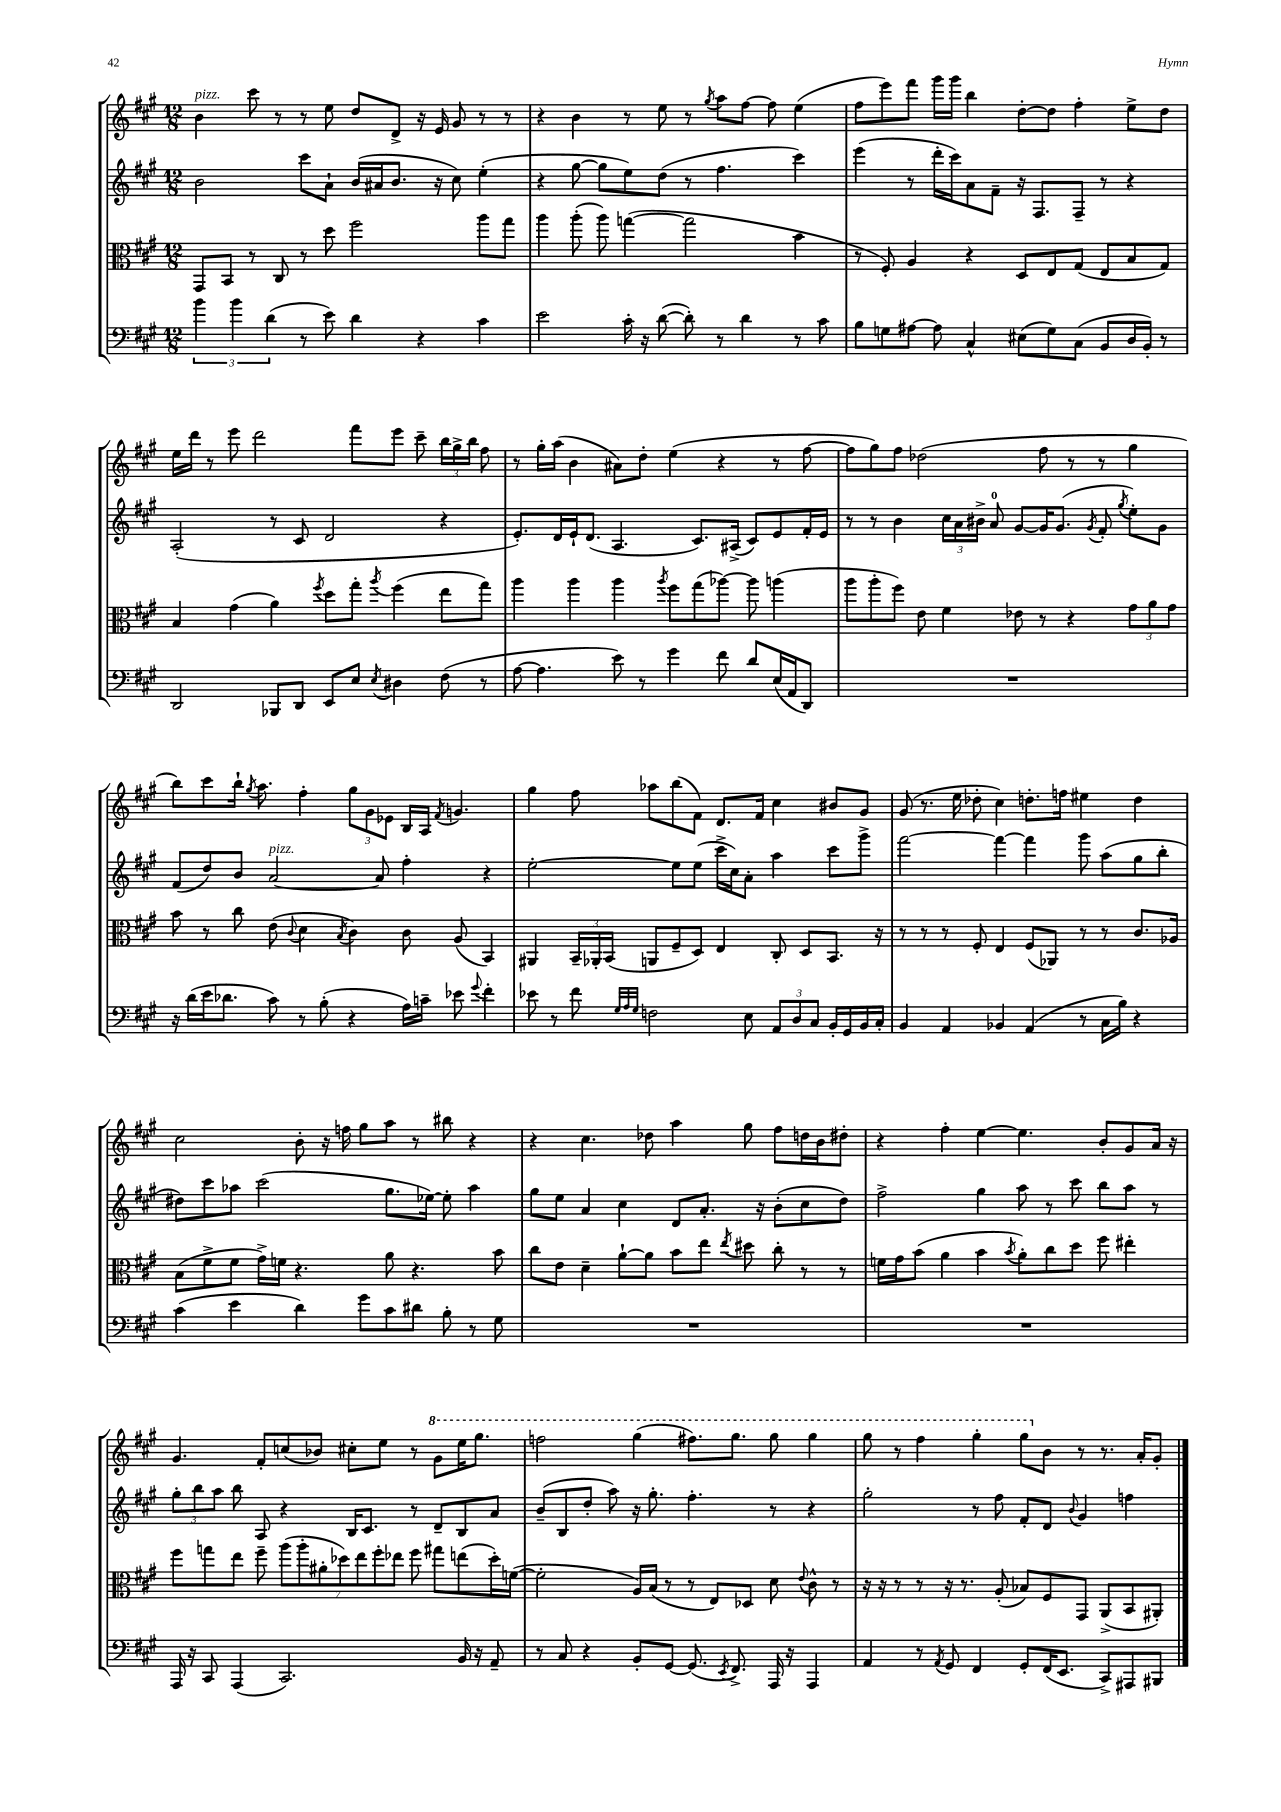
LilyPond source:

<<
\new StaffGroup <<
\new Staff = "s0" {
    \clef treble \key a \major \numericTimeSignature \time 12/8
    \autoBeamOff b'4^\markup { \italic "pizz." } cis'''8 r8 r8 e''8 d''8[ d'8]-> r16 e'16 gis'8 r8 r8 |
    r4 b'4 r8 e''8 r8 \acciaccatura { gis''8 } a''8[ fis''8]~ fis''8 e''4( |
    fis''8[ e'''8) fis'''8] gis'''16[ gis'''16] b''4 d''8[~-. d''8] fis''4-. e''8[-> d''8] |
    e''16[ d'''16] r8 e'''8 d'''2 fis'''8[ e'''8] cis'''8-- \tuplet 3/2 { b''16[ gis''16-> b''16] } fis''8 |
    r8 gis''16[-. a''16]( b'4 ais'8[) d''8]-. e''4( r4 r8 fis''8~ |
    fis''8[ gis''8) fis''8] des''2( fis''8 r8 r8 gis''4 |
    b''8[) cis'''8 b''16]-! \acciaccatura { gis''8 } a''8. fis''4-. \tuplet 3/2 { gis''8[ gis'8 ees'8] } b16[ a16] \acciaccatura { fis'8 } g'4. |
    gis''4 fis''8 aes''8[ b''8( fis'8]) d'8.[ fis'16] cis''4 bis'8[ gis'8] |
    gis'8( r8. e''16 des''8-. cis''4) d''8.[-. f''16] eis''4 d''4 |
    cis''2 b'8-. r16 f''16 gis''8[ a''8] r8 bis''8 r4 |
    r4 cis''4. des''8 a''4 gis''8 fis''8[ d''16 b'16 dis''8]-. |
    r4 fis''4-. e''4~ e''4. b'8[-. gis'8 a'16] r16 |
    gis'4. fis'8[-. c''8( bes'8]) cis''8[-. e''8] r8 \ottava #1 gis''8[ e'''16 gis'''8.] |
    f'''2 gis'''4( fis'''8.[) gis'''8.] gis'''8 gis'''4 |
    gis'''8 r8 fis'''4 gis'''4-. gis'''8[ \ottava #0 b'8] r8 r8. a'16[-. gis'8]-. \bar "|." |
}
\new Staff = "s1" {
    \clef treble \key a \major \numericTimeSignature \time 12/8
    \autoBeamOff b'2 cis'''8[ a'8]-! b'16[( ais'16 b'8.] r16 cis''8) e''4-.( |
    r4 gis''8~ gis''8[ e''8) d''8]( r8 fis''4. cis'''4) |
    e'''4( r8 d'''16[-. cis'''16) a'8 fis'8]-- r16 fis8.[ fis8]-- r8 r4 |
    a2-.( r8 cis'8 d'2 r4 |
    e'8.[-.) d'16 e'16-! d'8.]( a4. cis'8.[) ais16]->( cis'8[) e'8 fis'16-. e'16] |
    r8 r8 b'4 \tuplet 3/2 { cis''16[ a'16 bis'16]-> } a'8-0 gis'8[~ gis'16 gis'8.]( \acciaccatura { gis'8 } fis'8-. \acciaccatura { gis''8 } e''8[-.) gis'8] |
    fis'8[( d''8) b'8] a'2~^\markup { \italic "pizz." } a'8 fis''4-. r4 |
    e''2~-. e''8[ e''8]( cis'''16[-> cis''16) a'8]-. a''4 cis'''8[ gis'''8]-> |
    fis'''2~ fis'''4~ fis'''4 gis'''8 a''8[( gis''8 b''8]-. |
    dis''8[) cis'''8 aes''8] cis'''2( gis''8.[ ees''16]~) ees''8-. aes''4 |
    gis''8[ e''8] a'4 cis''4 d'8[ a'8.]-. r16 b'8[-.( cis''8 d''8]) |
    fis''2-> gis''4 a''8 r8 cis'''8 b''8[ a''8] r8 |
    \tuplet 3/2 { gis''8[-. b''8 a''8] } b''8 a8 r4 b16[ cis'8.] r8 d'8[-- b8 a'8] |
    b'8[--( b8 d''8]-. a''8) r16 gis''8.-. fis''4.-. r8 r4 |
    gis''2-. r8 fis''8 fis'8[-. d'8] \appoggiatura { b'8 } gis'4 f''4 \bar "|." |
}
\new Staff = "s2" {
    \clef alto \key a \major \numericTimeSignature \time 12/8
    \autoBeamOff gis,8[ b,8] r8 cis8 r8 d''8 fis''2 a''8[ gis''8] |
    a''4 a''8-.( a''8) g''4~( g''2 b'4 |
    r8 fis8-.) a4 r4 d8[ e8 gis8]( e8[ b8 gis8]) |
    b4 gis'4( a'4) \acciaccatura { fis''8 } d''8[ gis''8]-. \acciaccatura { a''8 } fis''4( e''8[ gis''8]) |
    a''4 a''4 a''4 \acciaccatura { a''8 } fis''8[ gis''8( aes''8]~) aes''8 a''4( |
    a''8[ a''8-. fis''8]) e'8 fis'4 ees'8 r8 r4 \tuplet 3/2 { gis'8[ a'8 gis'8] } |
    b'8 r8 cis''8 e'8( \appoggiatura { cis'8 } d'4 \acciaccatura { b8 } cis'4) cis'8 a8( b,4) |
    ais,4 \tuplet 3/2 { b,16[-- aes,16-. b,16]( } a,8[ fis8-- d8]) e4 cis8-. d8[ b,8.] r16 |
    r8 r8 r8 fis8-. e4 fis8[( aes,8]) r8 r8 cis'8.[ aes16] |
    b8[( fis'8-> fis'8] gis'16[->) f'16] r4. a'8 r4. b'8 |
    cis''8[ e'8] d'4-- a'8[~-! a'8] b'8[ e''8] \acciaccatura { e''8 } dis''8 cis''8-. r8 r8 |
    f'16[ gis'16 b'8]( a'4 b'4 \acciaccatura { b'8 } a'8[-.) cis''8 d''8] fis''8 eis''4-. |
    fis''8[ g''8 e''8] fis''8-- \tuplet 7/4 { a''8[( a''8-. ais'8-. des''8) e''8 fis''8-. ees''8] } fis''8 gis''8[ e''8( des''16-.) f'16]~( |
    f'2-. a16[) b16]( r8 r8 e8[) des8] d'8 \appoggiatura { e'8 } cis'8-^ r8 |
    r16 r16 r8 r8 r16 r8. a8-.( bes8[) fis8 gis,8] a,8[->( b,8 ais,8]-.) \bar "|." |
}
\new Staff = "s3" {
    \clef bass \key a \major \numericTimeSignature \time 12/8
    \autoBeamOff \tuplet 3/2 { b'4 b'4 d'4( } r8 e'8) d'4 r4 cis'4 |
    e'2 cis'16-. r16 d'8~( d'8-.) r8 d'4 r8 cis'8 |
    b8[ g8 ais8]~ ais8 cis4-^ eis8[( g8) cis8]( b,8[ d16 b,16]-.) r8 |
    d,2 bes,,8[ d,8] e,8[ e8] \acciaccatura { e8 } dis4 fis8( r8 |
    a8~ a4. e'8) r8 gis'4 fis'8 d'8[ e16( a,16 d,8]) |
    R1. |
    r16 d'16[( e'16 des'8.] cis'8) r8 b8-.( r4 a16[) c'16]-- ees'8 \appoggiatura { gis'8 } fis'4-. |
    ees'8 r8 fis'8 \grace { gis32[ a32 gis32] } f2 e8 \tuplet 3/2 { a,8[ d8 cis8] } b,16[-. gis,16 b,16 cis16]-. |
    b,4 a,4 bes,4 a,4( r8 cis16[ b16]) r4 |
    cis'4( e'4 d'4) gis'8[ cis'8 dis'8] b8-. r8 gis8 |
    R1. |
    R1. |
    a,,16 r16 cis,8 a,,4( cis,2.) b,16 r16 a,8-- |
    r8 cis8 r4 b,8[-. gis,8]~ gis,8.( \acciaccatura { e,8 } fis,8.->) a,,16 r16 a,,4 |
    a,4 r8 \acciaccatura { a,8 } gis,8 fis,4 gis,8[-. fis,16( e,8.] cis,8[->) ais,,8 bis,,8] \bar "|." |
}
>>
>>
\layout { \context { \Score \remove "Bar_number_engraver" } }
